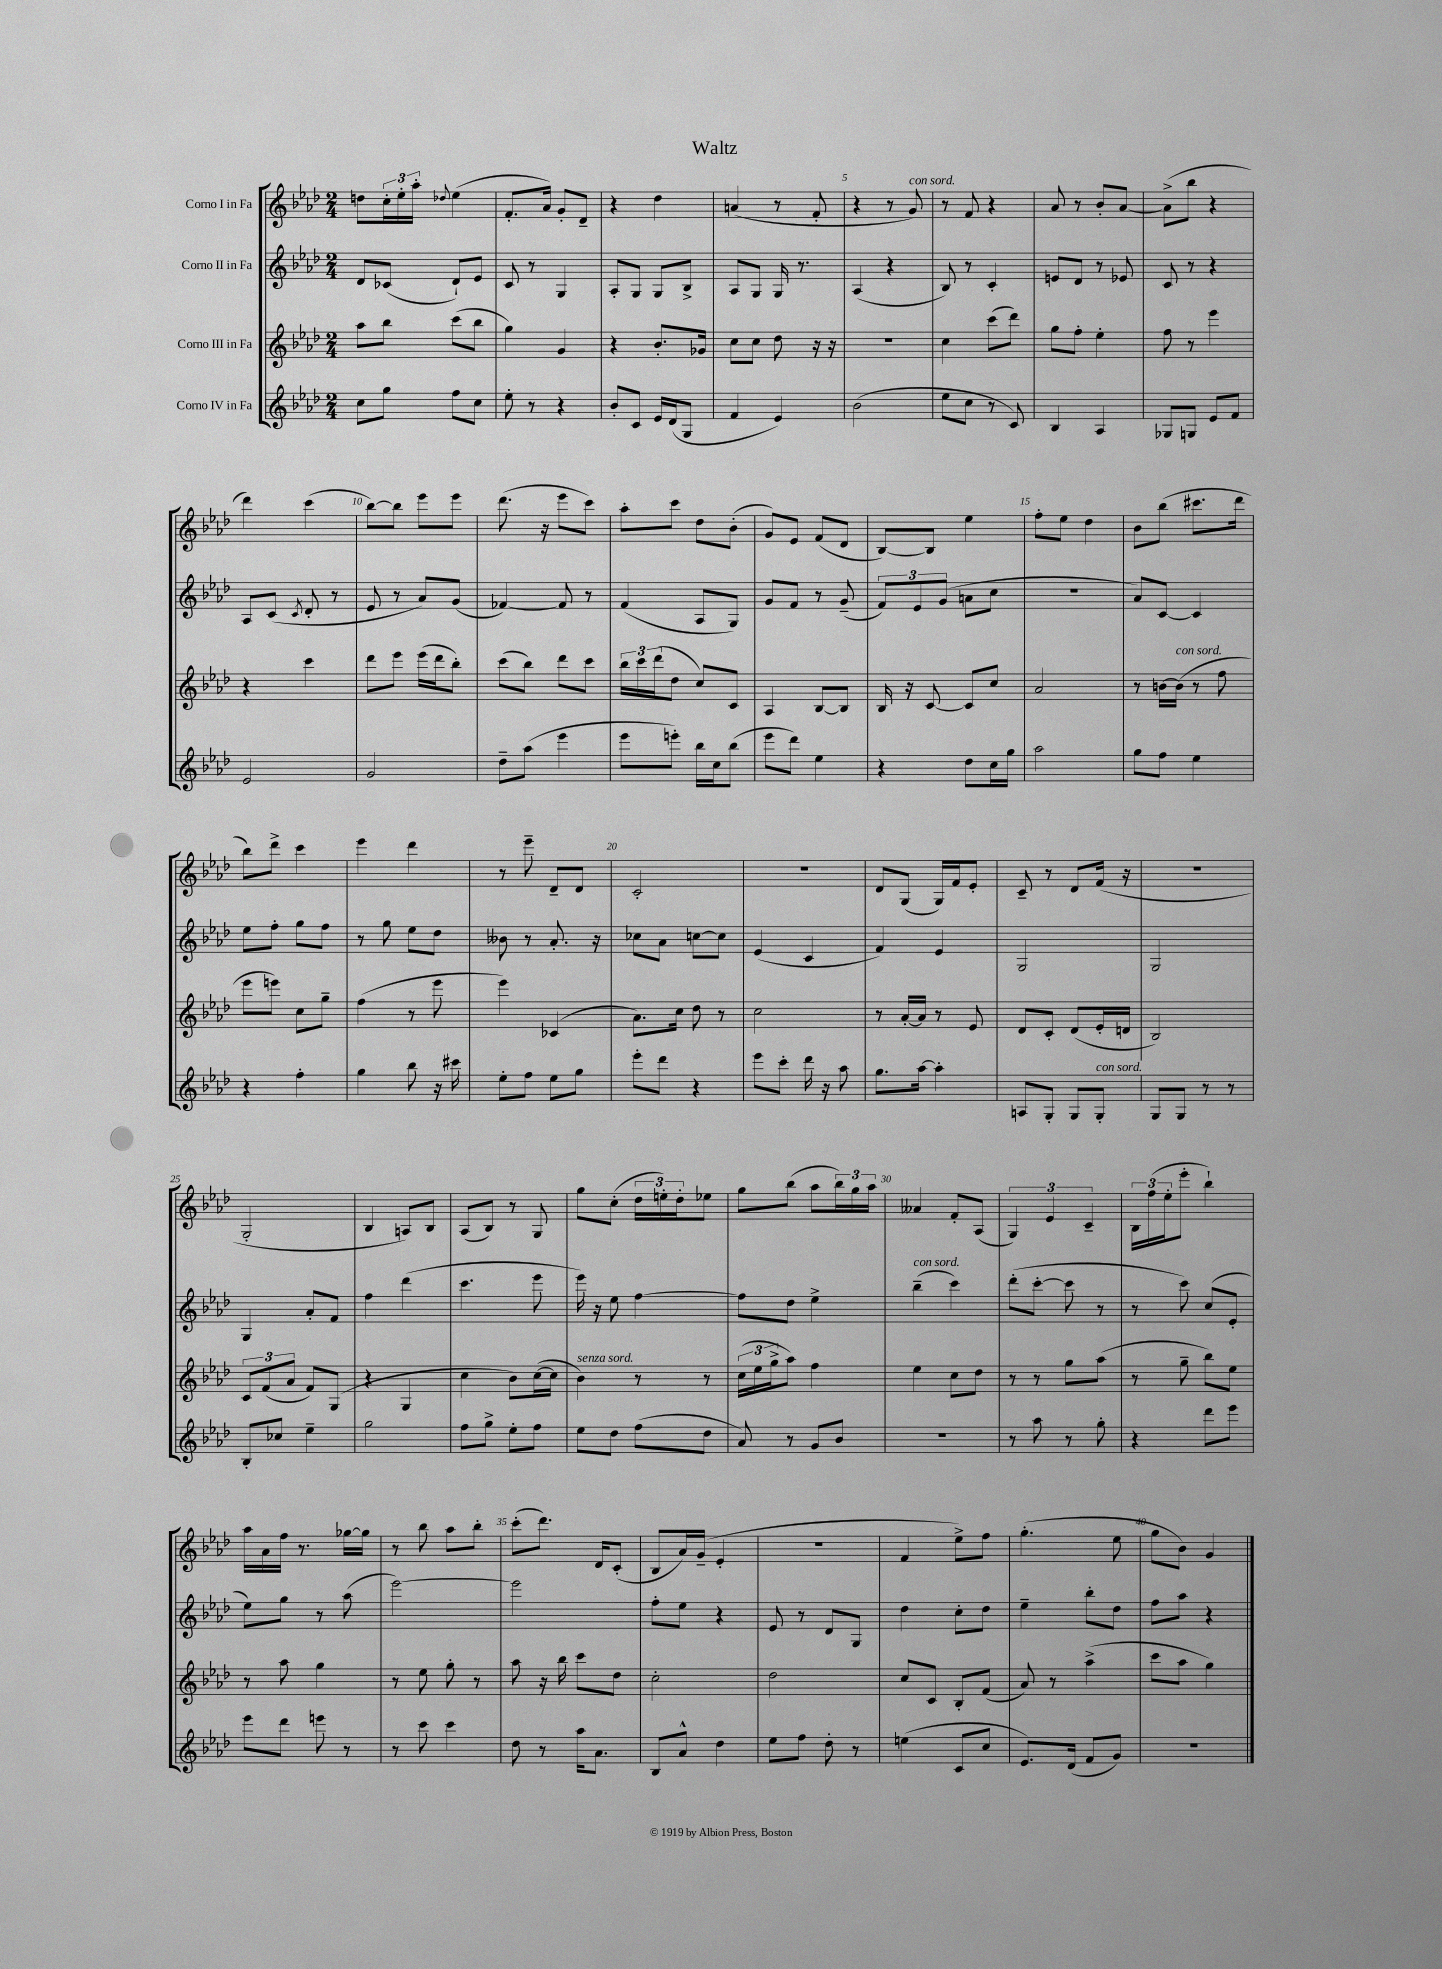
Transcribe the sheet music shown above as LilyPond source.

\header { title = "Waltz" }
<<
\new StaffGroup <<
\new Staff = "s0" \with { instrumentName = "Corno I in Fa" } {
    \clef treble \key aes \major \numericTimeSignature \time 2/4
    d''8 \tuplet 3/2 { c''16-. ees''16-. aes''16-. } \appoggiatura { des''8 } ees''4( |
    f'8.-. aes'16) g'8-. des'8-- |
    r4 des''4 |
    a'4( r8 f'8-. |
    r4 r8 g'8^\markup { \italic "con sord." }) |
    r8 f'8 r4 |
    aes'8 r8 bes'8-. aes'8~ |
    aes'8->( bes''8 r4 |
    des'''4) c'''4( |
    bes''8~) bes''8 ees'''8 ees'''8 |
    des'''8.( r16 ees'''8 c'''8) |
    aes''8-. c'''8 des''8 bes'8-.( |
    g'8) ees'8 f'8( des'8 |
    bes8~) bes8 ees''4 |
    f''8-. ees''8 des''4 |
    bes'8 bes''8( cis'''8. des'''16 |
    bes''8) des'''8-> c'''4 |
    ees'''4 des'''4 |
    r8 ees'''8-- des'8-- des'8 |
    c'2-. |
    R2 |
    des'8 g8( g16) f'16 ees'8-. |
    c'8-- r8 des'8 f'16( r16 |
    R2 |
    g2-. |
    bes4 a8) bes8 |
    aes8( bes8) r8 g8 |
    g''8 c''8-.( \tuplet 3/2 { des''16 e''16-.) des''16-. } ees''8 |
    g''8 bes''8( aes''8 \tuplet 3/2 { bes''16) g''16 aes''16 } |
    aeses'4 f'8-. aes8( |
    \tuplet 3/2 { g4) ees'4 c'4-- } |
    \tuplet 3/2 { bes16 f''16( ees''16-. } ees'''8-. bes''4-!) |
    aes''16 aes'16 f''16 r8. ges''16~ ges''16 |
    r8 bes''8 aes''8 bes''8-. |
    c'''8-.( des'''8.) des'16 c'8-.( |
    bes8 aes'16) g'16--( ees'4-. |
    R2 |
    f'4 ees''8->) f''8 |
    g''4.-.( ees''8 |
    g''8 bes'8) g'4 \bar "|." |
}
\new Staff = "s1" \with { instrumentName = "Corno II in Fa" } {
    \clef treble \key aes \major \numericTimeSignature \time 2/4
    des'8 ces'8( des'8-!) ees'8 |
    c'8 r8 g4 |
    aes8-. g8 g8 bes8-> |
    aes8 g8 g16 r8. |
    aes4( r4 |
    bes8) r8 c'4-. |
    e'8 des'8 r8 ees'8 |
    c'8 r8 r4 |
    aes8 c'8( \acciaccatura { c'8 } des'8-. r8 |
    ees'8 r8 aes'8) g'8( |
    fes'4~) fes'8 r8 |
    f'4( aes8 g8) |
    g'8 f'8 r8 g'8--( |
    \tuplet 3/2 { f'8) ees'8 g'8( } a'8 c''8 |
    r2 |
    aes'8) c'8~ c'4 |
    ees''8 f''8-. g''8 f''8 |
    r8 g''8 ees''8 des''8 |
    beses'8 r8 aes'8.-. r16 |
    ces''8 aes'8 c''8~ c''8 |
    ees'4( c'4 |
    f'4) ees'4 |
    g2 |
    g2 |
    g4 aes'8-. f'8 |
    f''4 des'''4( |
    c'''4. ees'''8 |
    ees'''16) r16 ees''8 f''4~ |
    f''8 des''8 ees''4-> |
    bes''4--^\markup { \italic "con sord." }( c'''4) |
    des'''8-.( c'''8~-. c'''8 r8 |
    r8 c'''8) c''8( ees'8-. |
    ees''8) g''8 r8 aes''8( |
    ees'''2~) |
    ees'''2 |
    f''8-. ees''8 r4 |
    ees'8 r8 des'8 g8 |
    des''4 c''8-. des''8 |
    ees''4-- bes''8-. des''8 |
    f''8 aes''8 r4 \bar "|." |
}
\new Staff = "s2" \with { instrumentName = "Corno III in Fa" } {
    \clef treble \key aes \major \numericTimeSignature \time 2/4
    aes''8 bes''8 c'''8( bes''8 |
    g''4) g'4 |
    r4 bes'8.-. ges'16 |
    c''8 c''8 des''8 r16 r16 |
    R2 |
    c''4 c'''8( des'''8) |
    g''8 f''8-. ees''4-. |
    f''8 r8 ees'''4 |
    r4 c'''4 |
    des'''8 ees'''8 ees'''16( des'''16 bes''8-.) |
    c'''8( bes''8) des'''8 c'''8 |
    \tuplet 3/2 { bes''16 c'''16 des'''16( } des''8 c''8) c'8 |
    aes4 bes8~ bes8 |
    bes16 r16 c'8~ c'8 c''8 |
    aes'2 |
    r8 b'16~ b'16^\markup { \italic "con sord." }( r8 f''8 |
    ees'''8 e'''8) c''8 g''8-- |
    f''4( r8 ees'''8 |
    ees'''4) ces'4( |
    aes'8.) c''16 des''8 r8 |
    c''2 |
    r8 aes'16~-. aes'16 r8 ees'8 |
    des'8 c'8-. des'8( ees'16-. d'16 |
    bes2) |
    \tuplet 3/2 { c'8 f'8( aes'8 } f'8) g8( |
    r4 g4 |
    c''4 bes'8) c''16~( c''16 |
    bes'4^\markup { \italic "senza sord." }) r8 r8 |
    \tuplet 3/2 { c''16( ees''16 g''16-> } aes''8) f''4 |
    ees''4 c''8 des''8 |
    r8 r8 g''8 aes''8( |
    r8 g''8-- bes''8) ees''8 |
    r8 aes''8 g''4 |
    r8 ees''8 g''8-. r8 |
    aes''8 r16 bes''16 c'''8 des''8 |
    c''2-. |
    des''2 |
    c''8 c'8 bes8-. f'8( |
    aes'8) r8 aes''4->( |
    c'''8 aes''8 g''4) \bar "|." |
}
\new Staff = "s3" \with { instrumentName = "Corno IV in Fa" } {
    \clef treble \key aes \major \numericTimeSignature \time 2/4
    c''8 g''8 f''8 c''8 |
    ees''8-. r8 r4 |
    bes'8-. c'8 ees'16 des'16( g8 |
    f'4 ees'4) |
    bes'2( |
    ees''8 c''8 r8 c'8) |
    bes4 aes4 |
    ges8 g8 ees'8 f'8 |
    ees'2 |
    g'2 |
    des''8-- aes''8( ees'''4 |
    ees'''8 e'''8-.) bes''16 c''16 bes''8( |
    ees'''8 des'''8) ees''4 |
    r4 des''8 c''16 g''16 |
    aes''2 |
    g''8 f''8 ees''4 |
    r4 f''4-. |
    g''4 bes''8 r16 cis'''16 |
    ees''8-. f''8 ees''8 g''8 |
    ees'''8-. des'''8 r4 |
    ees'''8 c'''8-. des'''16 r16 aes''8 |
    g''8. aes''16~ aes''4-. |
    a8 g8-. g8 g8-.^\markup { \italic "con sord." } |
    g8 g8 r8 r8 |
    bes8-. ces''8 ees''4-- |
    g''2 |
    f''8 g''8-> ees''8-. f''8 |
    ees''8 des''8 f''8( des''8 |
    aes'8) r8 g'8 bes'8 |
    R2 |
    r8 aes''8 r8 g''8-. |
    r4 des'''8 ees'''8 |
    ees'''8 des'''8 e'''8 r8 |
    r8 c'''8 c'''4 |
    des''8 r8 aes''16 aes'8. |
    bes8 aes'8-^ des''4 |
    ees''8 f''8 des''8-. r8 |
    e''4( c'8 c''8 |
    ees'8.) des'16( f'8 g'8) |
    r2 \bar "|." |
}
>>
>>
\layout { \context { \Score \override BarNumber.break-visibility = ##(#f #t #t) barNumberVisibility = #(every-nth-bar-number-visible 5) } }
